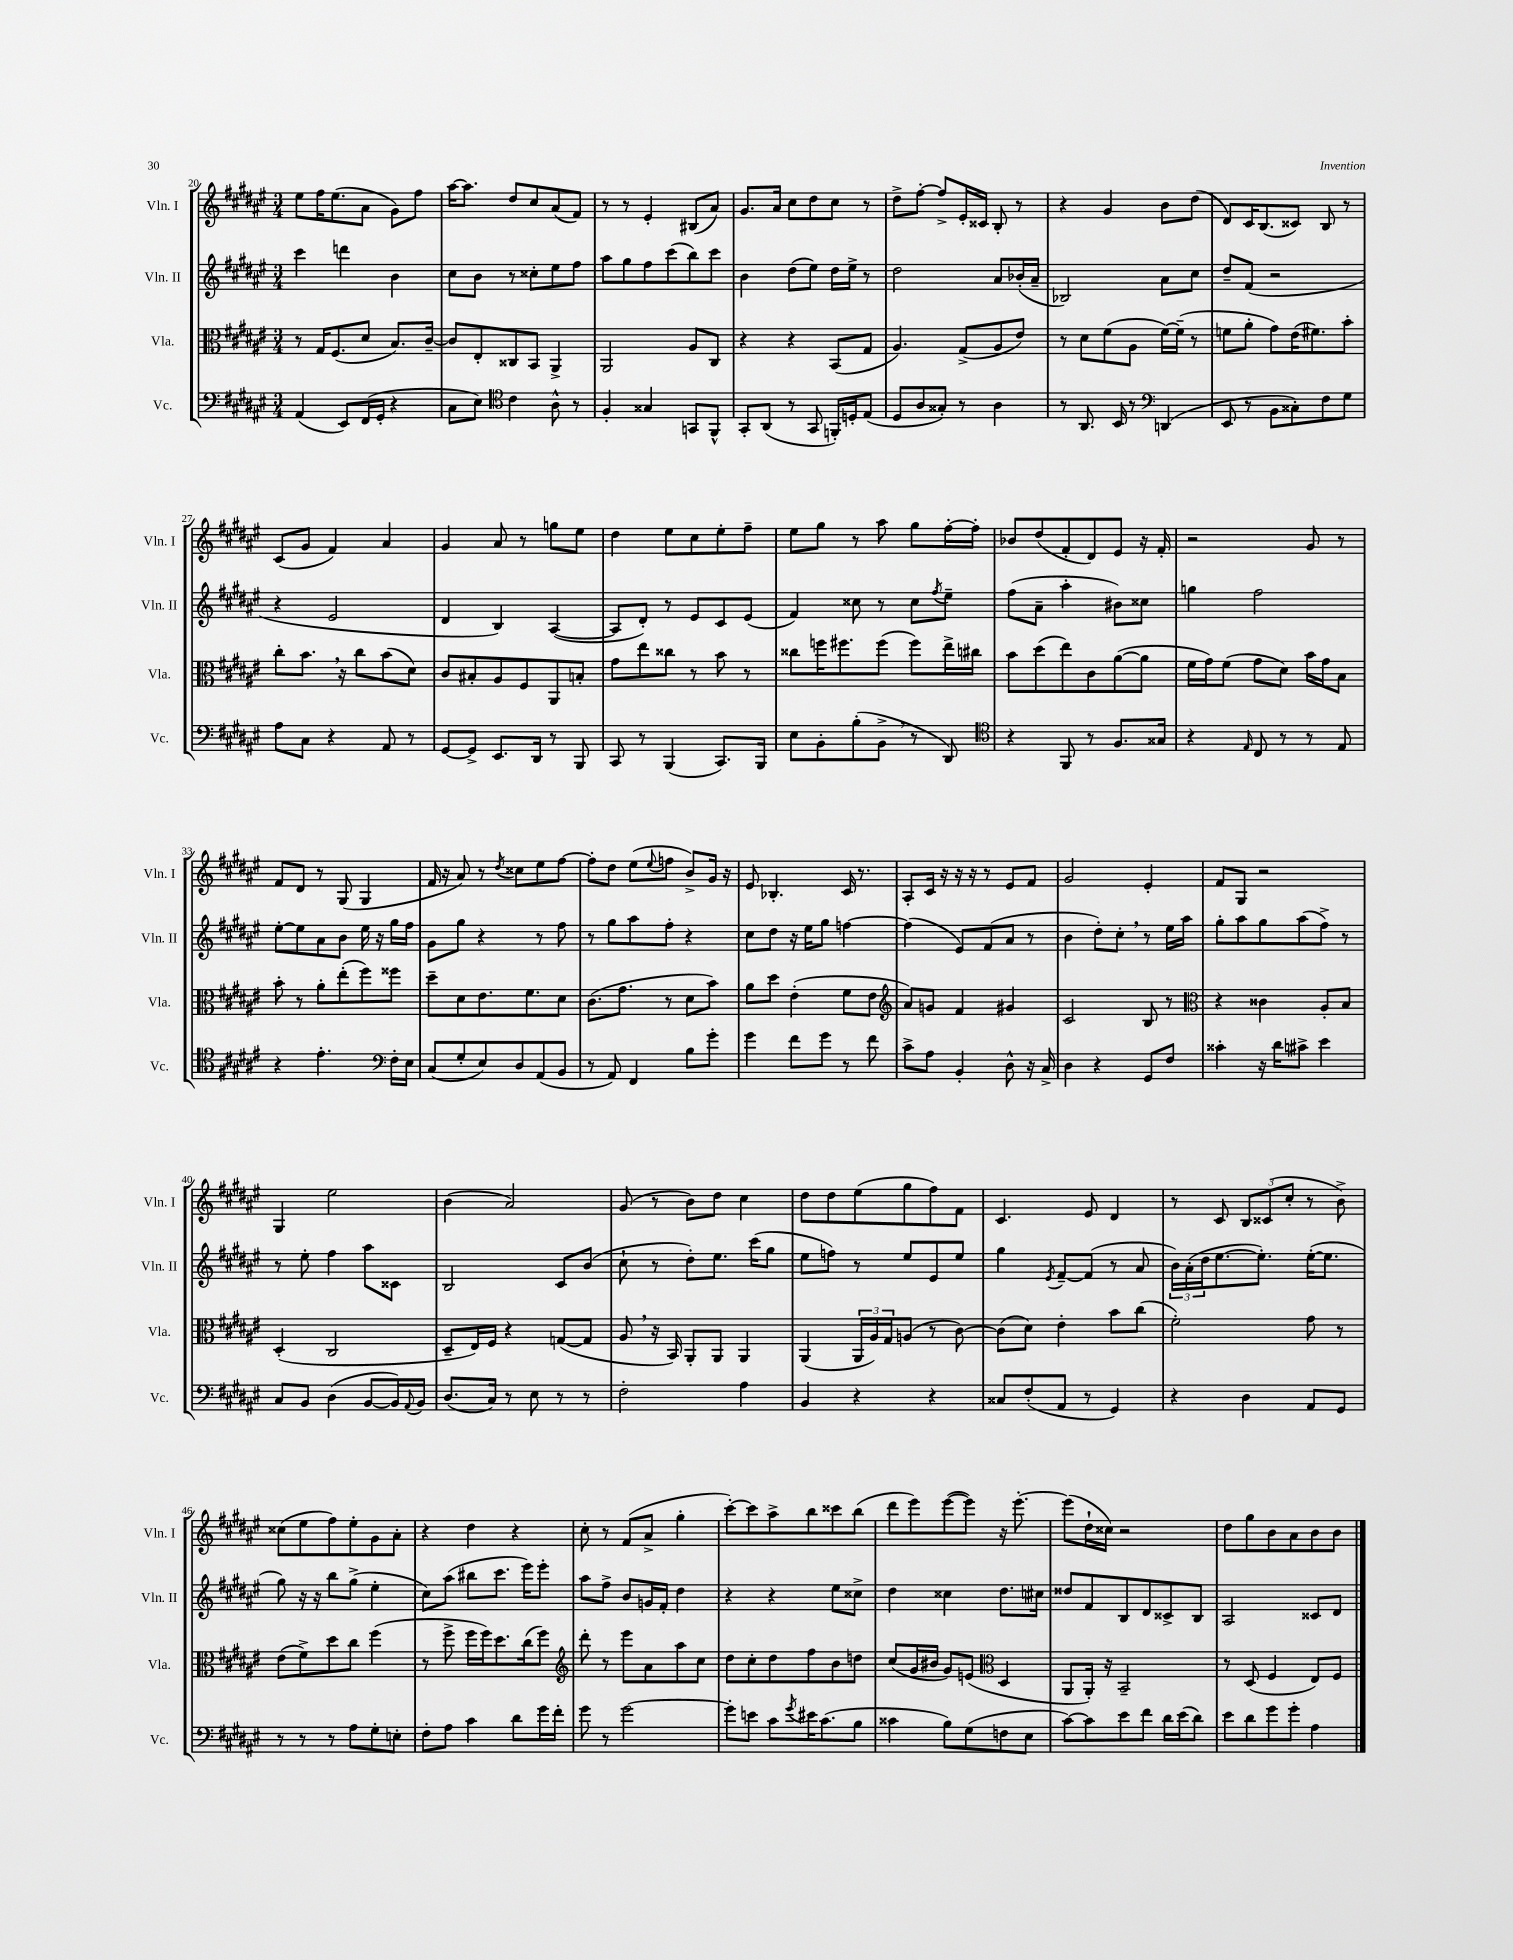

**kern	**kern	**kern	**kern
*part4	*part3	*part2	*part1
*staff4	*staff3	*staff2	*staff1
*I"Vc.	*I"Vla.	*I"Vln. II	*I"Vln. I
*I'Vc.	*I'Vla.	*I'Vln. II	*I'Vln. I
*clefF4	*clefC3	*clefG2	*clefG2
*k[f#c#g#d#a#e#]	*k[f#c#g#d#a#e#]	*k[f#c#g#d#a#e#]	*k[f#c#g#d#a#e#]
*M3/4	*M3/4	*M3/4	*M3/4
=20	=20	=20	=20
(4AA#/	8r	4ccc#\	8ee#\L
.	16G#/KL	.	16ff#\K
.	(8.F#/	.	(8.ee#\
8EE#/L)	.	4dddn\	.
(16FF#/L	8d#/J	.	8a#\J
16GG#'/JJ	.	.	.
4r	8.B/L)	4b\	8g#\L)
.	.	.	8ff#\J
.	[16c#~/Jk	.	.
=21	=21	=21	=21
8C#\L	8c#/L]	8cc#\L	[16aa#\KL
.	.	.	8.aa#\J]
8E#\J)	8E#'/	8b\J	.
*clefC4	*	*	*
4c#\	8C##X/	8r	8dd#/L
.	8BB/J	8cc##X'\L	8cc#/
8A#^^\	4AA#^/	8ee#\	(8a#/
8r	.	8ff#\J	8f#/J)
=22	=22	=22	=22
4F#'/	2AA#/	8aa#\L	8r
.	.	8gg#\	8r
4G##X/	.	8ff#\	4e#'/
.	.	(8ccc#\	.
8GGn/L	8A#/L	8bb\)	(8B#X/L
8FF#^^/J	8C#/J	8ccc#\J	8a#/J)
=23	=23	=23	=23
8GG#'/L	4r	4b\	8.g#/L
(8AA#/J	.	.	.
.	.	.	16a#/Jk
8r	4r	(8dd#\L	8cc#\L
8GG#/	.	8ee#\J)	8dd#\
16FFn'/LL)	(8BB/L	16dd#\LL	8cc#\J
16Dn'/J	.	16ee#^\JJ	.
(8E#/J	8G#/J	8r	8r
=24	=24	=24	=24
8D#/L	4.A#/)	2dd#\	8dd#^\L
8A#/	.	.	[8ff#'\J
8G##X'/J)	.	.	8ff#^/L]
8r	(8G#^/L	.	16e#'/L
.	.	.	16c##X/JJ
4A#\	8A#/	8a#/L	8B'/
.	8e#/J)	(16b-X'/L	8r
.	.	16a#~/JJ	.
=25	=25	=25	=25
8r	8r	2B-X/)	4r
8.AA#/	8d#\L	.	.
.	(8f#\	.	4g#/
16BB/	.	.	.
8r	8A#\J	.	.
*clefF4	*	*	*
(4DDn/	[16f#\LL)	8a#\L	8b\L
.	(16f#~\JJ]	.	.
.	8r	8cc#\J	(8dd#\J
=26	=26	=26	=26
8EE#/	8fn\L	8dd#~/L	8d#/L)
8r	8a#'\J	(8f#/J	16c#/K
.	.	.	(8.B/
8BB\L	8g#\L)	2r	.
8C##X'\)	(16e#\K	.	8c##X/J)
.	8.f#X\)	.	.
8F#\	.	.	8B/
8G#\J	8b'\J	.	8r
!!LO:LB:g=z
=27	=27	=27	=27
8A#\L	8cc#'\L	4r	(8c#/L
8C#\J	8.b,\J	.	8g#/J
4r	.	2e#/	4f#/)
.	16r	.	.
.	8cc#\L	.	.
8AA#/	(8b\	.	4a#/
8r	8d#\J)	.	.
=28	=28	=28	=28
[8GG#/L	8c#/L	4d#/	4g#/
8GG#^/J]	8B#X'/	.	.
8.EE#/L	8A#/	4B/)	8a#/
.	8F#/	.	8r
16DD#/Jk	.	.	.
8r	8AA#/	([4A#/	8ggn\L
8BBB/	8Bn'/J	.	8ee#\J
=29	=29	=29	=29
8CC#/	8g#\L	8A#/L]	4dd#\
8r	8ee#\	8d#'/J)	.
(4BBB/	8cc##X\J	8r	8ee#\L
.	8r	8e#/L	8cc#\
8.CC#/L)	8b\	8c#/	8ee#'\
.	8r	(8e#/J	8ff#~\J
16BBB/Jk	.	.	.
=30	=30	=30	=30
8E#\L	8cc##X\L	4f#/)	8ee#\L
8BB'\	16ffn\K	.	8gg#\J
.	8.ff#X\	.	.
(8B'\	.	8cc##X\	8r
8BB^,\J	(8ff#\J	8r	8aa#\
8r	8ff#\L)	8cc##\L	8gg#\L
.	.	8qff#/	.
8DD#/)	16ee#^\L	8ee#~\J	[16ff#'\L
.	16cc#X\JJ	.	16ff#'\JJ]
=31	=31	=31	=31
*clefC4	*	*	*
4r	8b\L	(8ff#\L	8b-X/L
.	(8dd#\	8a#~\J	(8dd#/
8FF#/	8ee#\)	4aa#'\	8f#'/
8r	8c#\	.	8d#/)
8.F#/L	([8a#\	8b#X\L)	8e#/J
.	8a#\J]	8cc##X\J	16r
16G##X/Jk	.	.	16f#'/
=32	=32	=32	=32
4r	16f#\LL	4ggn\	2r
.	16g#\J)	.	.
.	(8f#\J	.	.
16qqE#/	.	.	.
8C#/	8g#\L	2ff#\	.
8r	8d#\J)	.	.
8r	16b\LL	.	8g#/
.	16g#\J	.	.
8E#/	8B\J	.	8r
!!LO:LB:g=z
=33	=33	=33	=33
4r	8b'\	[8ee#'\L	8f#/L
.	8r	8ee#\]	8d#/J
4.e#'\	8a#'\L	8a#\	8r
.	(8ee#'\	8b\J	(8G#/
.	8ff#\)	16ee#\	4G#/
.	.	16r	.
*clefF4	*	*	*
16F#'\LL	8ff##X\J	16gg#\LL	.
16E#\JJ	.	16ff#\JJ	.
=34	=34	=34	=34
(8C#/L	8dd#~\L	8g#\L	16f#/
.	.	.	16r
8G#'/	8d#\	8gg#\J	8a#/)
8E#/)	8.e#\	4r	8r
.	.	.	8qdd#/
8D#/	.	.	8cc##X\L
.	8.f#\	.	.
(8AA#/	.	8r	8ee#\
8BB/J	8d#\J	8ff#\	[8ff#\J
=35	=35	=35	=35
8r	(8.c#\L	8r	8ff#'\L]
8AA#/)	.	8gg#\L	8dd#\J
.	8.g#\J	.	.
4FF#/	.	8aa#\	(8ee#\L
.	.	.	8qqee#/
.	8r	8ff#'\J	8ffn\J
8B\L	8d#\L	4r	8b^/L)
8g#'\J	8b\J)	.	16g#/Jk
.	.	.	16r
=36	=36	=36	=36
4g#\	8a#\L	8cc#\L	8e#/
.	8dd#\J	8dd#\J	4.B-X'/
8f#\L	(4e#'\	16r	.
.	.	16ee#\KL	.
8g#\J	.	8gg#\J	.
8r	8f#\L	[4ffn\	16c#/
.	.	.	8.r
8f#\	8e#\J	.	.
=37	=37	=37	=37
*	*clefG2	*	*
8c#^\L	8a#/L)	(4ff\]	8A#'/L
8A#\J	8gn/J	.	16c#/Jk
.	.	.	16r
4BB'/	4f#/	8e#/L)	16r
.	.	.	16r
.	.	(8f#/	8r
8D#^^\	4g#X/	8a#/J	8e#/L
16r	.	8r	8f#/J
16C#^/	.	.	.
=38	=38	=38	=38
4D#\	2c#/	4b\	2g#/
4r	.	8dd#'\L)	.
.	.	8cc#',\J	.
8GG#/L	8B/	8r	4e#'/
8F#/J	8r	16ee#\LL	.
.	.	16aa#\JJ	.
=39	=39	=39	=39
*	*clefC3	*	*
4c##X'\	4r	8gg#'\L	8f#/L
.	.	8aa#\	8G#/J
16r	4c##X\	8gg#\	2r
16d#\KL	.	.	.
8c#X^\J	.	(8aa#\	.
4e#\	8A#'/L	8ff#^\J)	.
.	8B/J	8r	.
!!LO:LB:g=z
=40	=40	=40	=40
8C#/L	(4D#'/	8r	4G#/
8BB/J	.	8ee#'\	.
(4D#\	2C#/	4ff#\	2ee#\
[8BB/L	.	8aa#\L	.
16BB/L])	.	8c##X\J	.
8qqAA#/	.	.	.
16BB/JJ	.	.	.
=41	=41	=41	=41
(8.D#/L	8D#~/L	2B/	(4b\
.	16E#/L)	.	.
16C#/Jk)	16F#/JJ	.	.
8r	4r	.	2a#/)
8E#\	.	.	.
8r	([8Gn/L	8c#/L	.
8r	8G/J]	(8b/J	.
=42	=42	=42	=42
2F#'\	8A#,/	8cc#`\	(8g#/
.	16r	8r	8r
.	16BB/)	.	.
.	8AA#'/L	8dd#'\L)	8b\L)
.	8AA#/J	8.ee#\J	8dd#\J
4A#\	4AA#/	.	4cc#\
.	.	(16ccc#\KL	.
.	.	8gg#\J	.
=43	=43	=43	=43
4BB/	(4AA#/	8ee#\L	8dd#\L
.	.	8ffn\J)	8dd#\
4r	24AA#/LL	8r	(8ee#\
.	24A#/)	.	.
.	24G#/J	.	.
.	(8An/J	8ee#/L	8gg#\
4r	8r	8e#/	8ff#\)
.	[8c#\)	8ee#/J	8f#\J
=44	=44	=44	=44
8C##X/L	(8c#\L]	4gg#\	4.c#/
(8F#'/	8d#\J)	.	.
.	.	8qe#/	.
8AA#/J	4e#'\	[8f#~/L	.
8r	.	(8f#/J]	8e#/
4GG#/)	8b\L	8r	4d#/
.	(8cc#\J	8a#/	.
=45	=45	=45	=45
4r	2f#'\)	24b\LL)	8r
.	.	(24a#'\	.
.	.	24dd#\J	.
.	.	[8.ee#\	8c#/
4D#\	.	.	12B/L
.	.	8.ee#'\J])	.
.	.	.	(12c##X/
.	.	.	12cc#'/J
8AA#/L	8g#\	([16ee#'\KL	8r
.	.	8.ee#\J]	.
8GG#/J	8r	.	8b^\)
!!LO:LB:g=z
=46	=46	=46	=46
8r	(8e#\L	8gg#\)	(8cc##X\L
8r	8f#^\)	16r	8ee#\
.	.	16r	.
8r	8dd#\	8bb\L	8ff#\)
8A#\L	8cc#\J	(8gg#^\J	8ee#'\
8G#'\	(4ff#\	4ee#'\	8g#\
8En'\J	.	.	8a#'\J
=47	=47	=47	=47
8F#'\L	8r	8cc#\L)	4r
8A#\J	8ff#^\	(8aa#\J	.
4c#\	16ff#\LL	8bb#X\L	4dd#\
.	16ff#\J)	.	.
.	8.dd#\	8.ccc#\J	.
8d#\L	.	.	4r
.	(16cc#\k	16eee#\KL)	.
16g#\L	8ff#\J)	8eee#'\J	.
16f#'\JJ	.	.	.
=48	=48	=48	=48
*	*clefG2	*	*
8g#\	8ddd#'\	8aa#\L	8cc#'\
8r	8r	8ff#^\J	8r
[2g#\	8eee#\L	8b/L	(8f#/L
.	8a#\	16gn/L	8a#^/J
.	.	16f#'/JJ	.
.	8aa#\	4dd#\	4gg#'\
.	8cc#\J	.	.
=49	=49	=49	=49
8g#'\L]	8dd#\L	4r	[8ccc#'\L)
8en\J	8cc#'\	.	8ccc#\]
8c#\L	8dd#\	4r	8aa#^\
8qg#/	.	.	.
16e#X\K	8ff#\	.	8bb\
(8.c#\	.	.	.
.	8b\	8ee#\L	8ccc##X\
8B\J	8ddn\J	8cc##X^\J	(8bb\J
=50	=50	=50	=50
4c##X\	(8cc#/L	4dd#\	8ddd#\L
.	16g#/L	.	8eee#\)
.	16b#X/JJ	.	.
8B\L)	8g#/L)	4cc##X\	([8eee#\
(8G#\	(8en/J	.	8eee#\J])
*	*clefC3	*	*
8Fn\	4D#/	8.dd#\L	16r
.	.	.	[8.eee#'\
8E#\J	.	.	.
.	.	16cc#X\Jk	.
=51	=51	=51	=51
[8c#\L)	8AA#/L	8dd##X/L	(8eee#\L]
8c#\]	16AA#'/Jk)	8f#/	16dd#`\L
.	16r	.	16cc##X\JJ)
8e#\	2BB~/	8B/	2r
8f#\J	.	8d#/	.
16d#\LL	.	8c##X^/	.
(16e#\J	.	.	.
8d#\J)	.	8B/J	.
=52	=52	=52	=52
8e#\L	8r	2A#/	8dd#\L
8d#\	(8D#/	.	8gg#\
8g#\	4F#/	.	8b\
8g#'\J	.	.	8a#\
4A#\	8E#/L)	8c##X/L	8b\
.	8F#/J	8d#/J	8b\J
==	==	==	==
*-	*-	*-	*-
